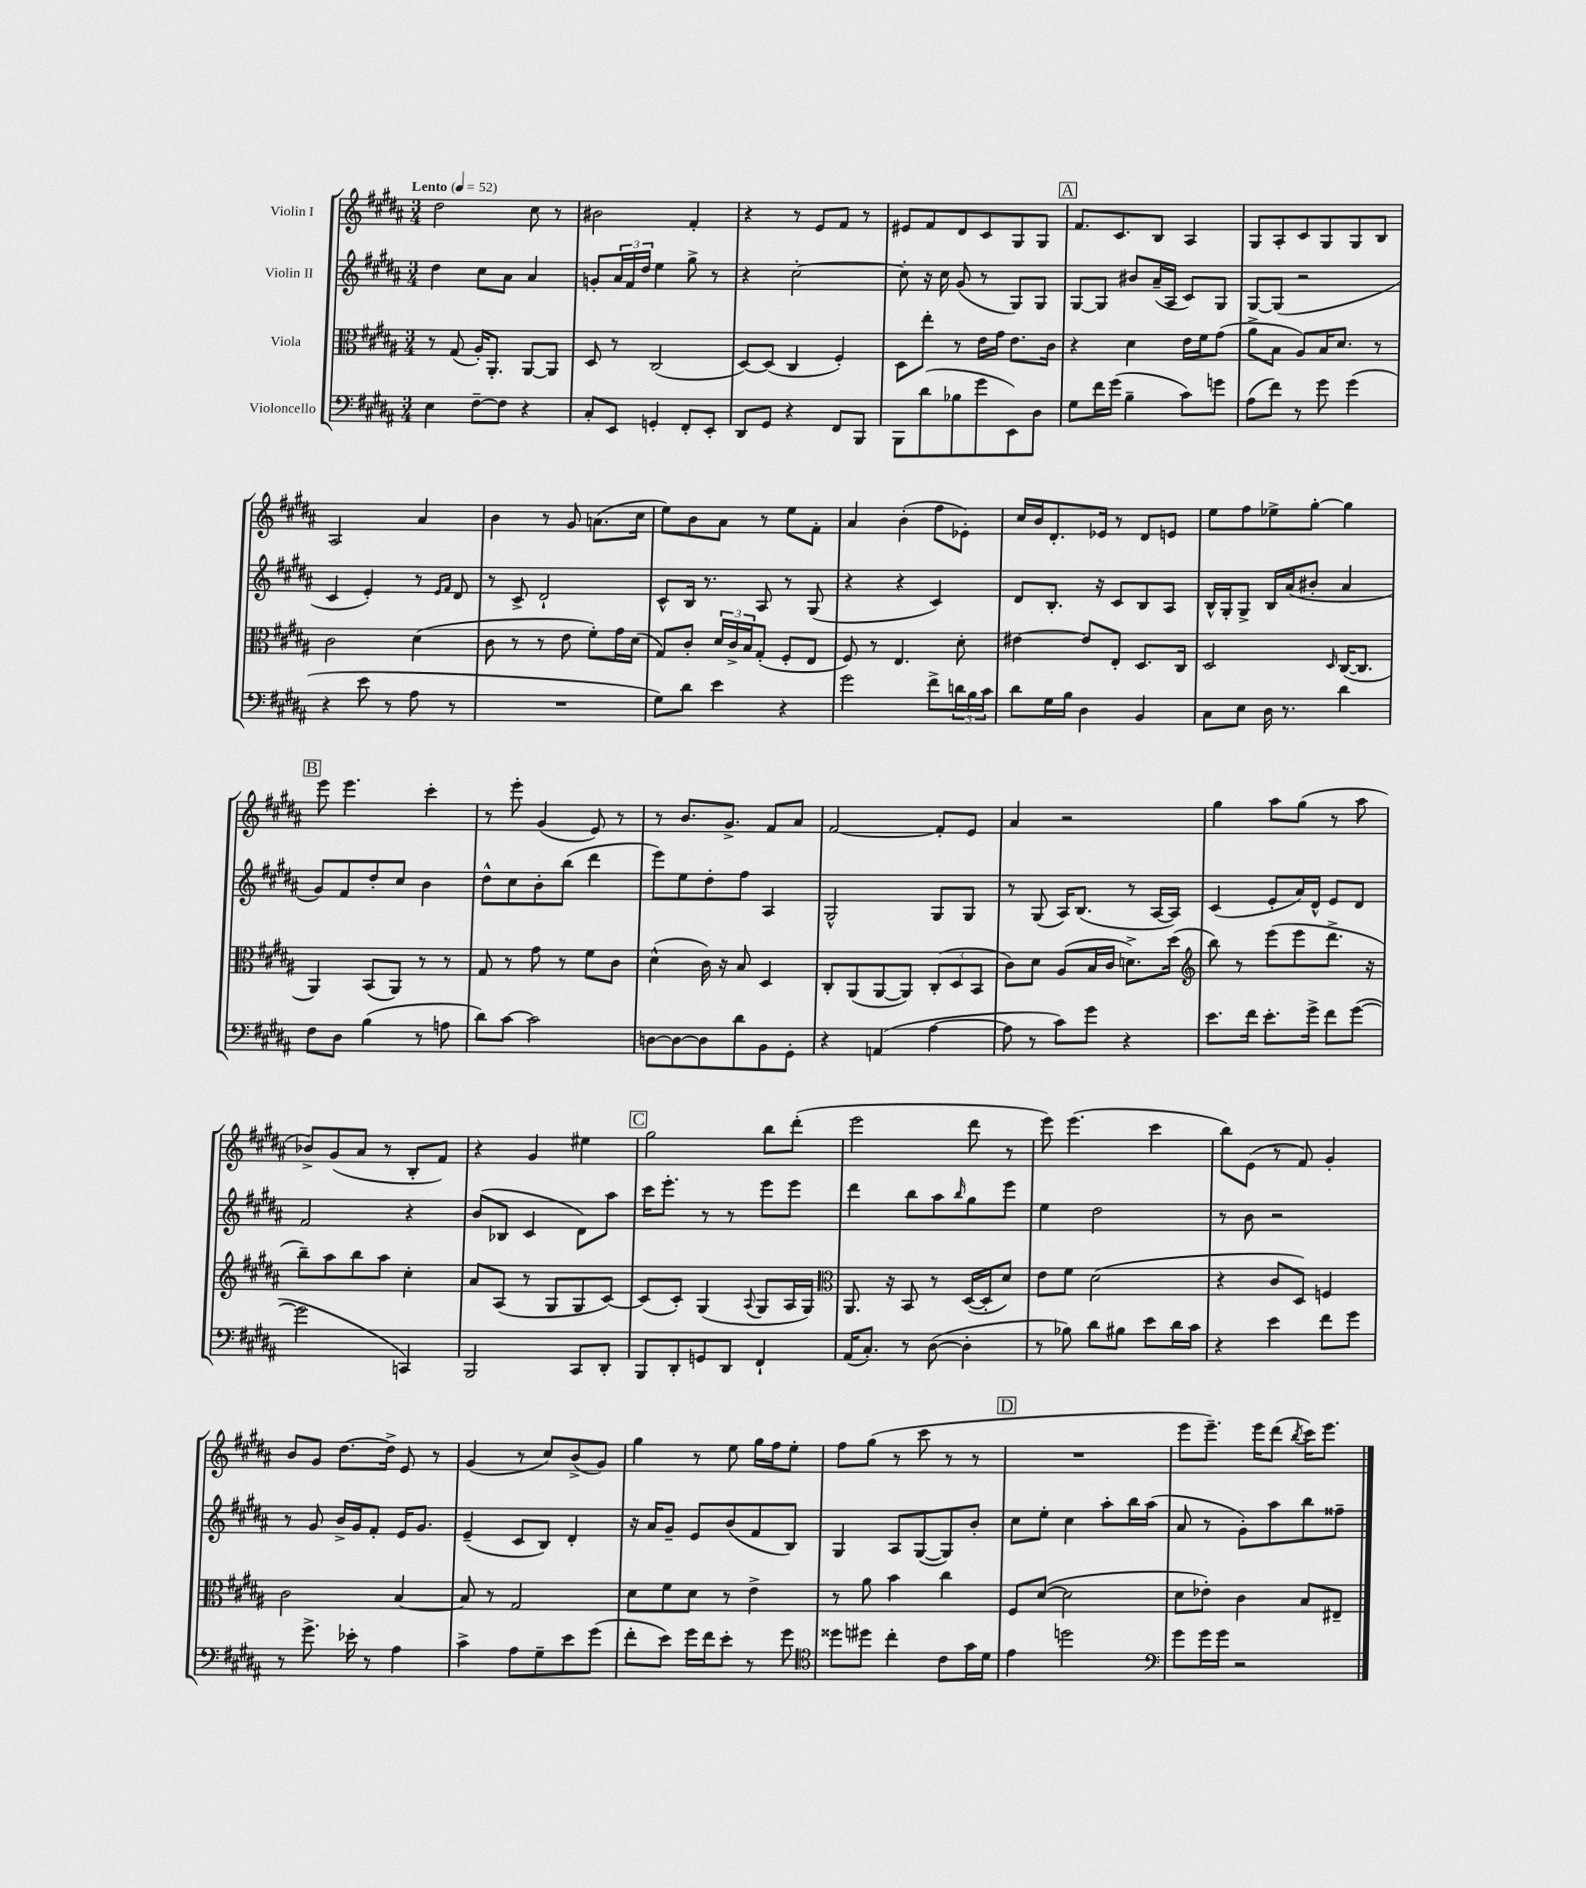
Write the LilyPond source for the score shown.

<<
\new StaffGroup <<
\new Staff = "s0" \with { instrumentName = "Violin I" } {
    \clef treble \key b \major \numericTimeSignature \time 3/4 \tempo "Lento" 4 = 52
    dis''2 cis''8 r8 |
    bis'2 fis'4-. |
    r4 r8 e'8 fis'8 r8 |
    eis'8 fis'8 dis'8 cis'8 gis8 gis8 |
    \mark \markup { \box "A" } fis'8. cis'8. b8 ais4 |
    gis8 ais8-. cis'8 gis8 gis8 b8 |
    ais2 ais'4 |
    b'4 r8 gis'8 a'8.( cis''16 |
    e''8) b'8 ais'8 r8 e''8 fis'8-. |
    ais'4 b'4-.( fis''8 ees'8-.) |
    cis''16 b'16 dis'8.-. ees'16 r8 dis'8 e'8 |
    e''8 fis''8 ees''8-> gis''8~-. gis''4 |
    \mark \markup { \box "B" } e'''8 e'''4. cis'''4-. |
    r8 e'''8-. gis'4( e'8) r8 |
    r8 b'8. gis'8.-> fis'8 ais'8 |
    fis'2~ fis'8-. e'8 |
    ais'4 r2 |
    gis''4 ais''8 gis''8( r8 ais''8 |
    bes'8->) gis'8( ais'8 r8 b8-. fis'8) |
    r4 gis'4 eis''4 |
    \mark \markup { \box "C" } gis''2 b''8 dis'''8-.( |
    e'''2 dis'''8 r8 |
    e'''8) e'''4.( cis'''4 |
    b''8) e'8( r8 fis'8) gis'4-. |
    b'8 gis'8 dis''8.~ dis''16-> e'8 r8 |
    gis'4( r8 cis''8) b'8->( gis'8) |
    gis''4 r8 e''8 gis''16 fis''16 e''8-. |
    fis''8 gis''8( r8 cis'''8 r8 r8 |
    \mark \markup { \box "D" } R2. |
    e'''8 e'''8.--) e'''16 dis'''8( \acciaccatura { b''8 } cis'''16) e'''8. \bar "|." |
}
\new Staff = "s1" \with { instrumentName = "Violin II" } {
    \clef treble \key b \major \numericTimeSignature \time 3/4
    dis''4 cis''8 ais'8 ais'4 |
    g'8-. \tuplet 3/2 { ais'16 fis'16 dis''16 } e''4 gis''8-> r8 |
    r4 cis''2~-. |
    cis''8-. r16 cis''16 gis'8( r8 gis8) gis8 |
    \mark \markup { \box "A" } gis8~ gis8 bis'8 ais'16--( ais16 cis'8) gis8 |
    gis8~ gis8( r2 |
    cis'4 e'4-.) r8 \grace { e'16 fis'16 } dis'8 |
    r8 cis'8-> dis'2-! |
    cis'8-^ b16 r8. ais8 r8 gis8( |
    r4 r4 cis'4) |
    dis'8 b8.-. r16 cis'8 b8 ais8 |
    b16-^ gis16-. gis8-> b16 ais'16( bis'8-. ais'4 |
    \mark \markup { \box "B" } gis'8) fis'8 dis''8-. cis''8 b'4 |
    dis''8-^ cis''8 b'8-. b''8( dis'''4 |
    e'''8) e''8 dis''8-. fis''8 ais4 |
    gis2-^ gis8 gis8 |
    r8 gis8( ais16) b8.( r8 ais16~ ais16) |
    cis'4( e'8-. ais'16) dis'16-^ e'8 dis'8 |
    fis'2 r4 |
    b'8( bes8 cis'4 dis'8) ais''8 |
    \mark \markup { \box "C" } cis'''16 e'''8.-. r8 r8 e'''8 e'''8 |
    dis'''4 b''8 ais''8 \grace { b''16 } gis''8 e'''8 |
    e''4 dis''2 |
    r8 b'8 r2 |
    r8 gis'8 b'16-> gis'16 fis'8-. e'16 gis'8. |
    e'4--( cis'8 b8) dis'4-. |
    r16 ais'16 gis'8-- e'8 b'8( fis'8 b8) |
    gis4 ais8 gis8~( gis8) b'8-. |
    \mark \markup { \box "D" } cis''8 e''8-. cis''4 ais''8-. b''16 ais''16( |
    ais'8 r8 gis'8-.) ais''8 b''8 fisis''8-- \bar "|." |
}
\new Staff = "s2" \with { instrumentName = "Viola" } {
    \clef alto \key b \major \numericTimeSignature \time 3/4
    r8 gis8( ais16-.) ais,8.-. ais,8~ ais,8 |
    dis8 r8 cis2( |
    dis8~) dis8( cis4 fis4-.) |
    dis8 e''8-. r8 e'16 gis'16 e'8. cis'16 |
    \mark \markup { \box "A" } r4 dis'4 e'16 fis'16 gis'8( |
    ais'8-> b8 ais8) b16 dis'8. r8 |
    cis'2 dis'4( |
    cis'8 r8 r8 e'8 fis'8-.) gis'16 dis'16( |
    gis8) cis'8-. \tuplet 3/2 { dis'16 cis'16-> b16 } gis8-.( fis8-. e8 |
    fis8) r8 e4. dis'8-. |
    eis'4~ eis'8 e8-. dis8. cis16 |
    dis2 \grace { dis16 } cis16~( cis8. |
    \mark \markup { \box "B" } ais,4) b,8( ais,8) r8 r8 |
    gis8 r8 gis'8 r8 fis'8 cis'8 |
    dis'4-^( cis'16) r16 b8 dis4 |
    cis8-. ais,8( ais,8~ ais,8) \tuplet 3/2 { cis8-.( dis8 b,8 } |
    cis'8) dis'8 ais8( b16 cis'16 d'8.->) dis''16( |
    \clef treble b''8) r8 e'''8( e'''8 dis'''8.-> r16 |
    b''8--) ais''8 b''8 ais''8 cis''4-. |
    ais'8 ais8( r8 gis8 gis8 cis'8~) |
    \mark \markup { \box "C" } cis'8( cis'8-.) gis4( \appoggiatura { ais8 } gis8 ais16 gis16) |
    \clef alto ais,8. r16 b,8 r8 dis16~( dis16-. dis'8) |
    e'8 fis'8 dis'2( |
    r4 cis'8 dis8) f4 |
    cis'2 b4~ |
    b8 r8 gis2 |
    dis'8 fis'8 dis'8 r8 e'4-> |
    r8 ais'8 b'4 cis''4 |
    \mark \markup { \box "D" } fis8 dis'8~( dis'2 |
    dis'8 ees'8-.) cis'4 b8 eis8-- \bar "|." |
}
\new Staff = "s3" \with { instrumentName = "Violoncello" } {
    \clef bass \key b \major \numericTimeSignature \time 3/4
    e4 fis8~-- fis8 r4 |
    cis8-. e,8 g,4-. fis,8-. e,8-. |
    dis,8 gis,8 r4 fis,8 b,,8 |
    b,,8 dis'8( bes8 gis'8 e,8) dis8 |
    \mark \markup { \box "A" } gis8 fis'16 gis'16( b4-- cis'8) g'8 |
    ais8( fis'8) r8 gis'8 gis'4( |
    r4 e'8 r8 ais8 r8 |
    R2. |
    gis8) dis'8 e'4 r4 |
    gis'2 fis'8-> \tuplet 3/2 { d'16 b16 cis'16 } |
    dis'8 gis16 b16 dis4 b,4 |
    cis8 e8 dis16 r8. dis'4 |
    \mark \markup { \box "B" } fis8 dis8 b4( r8 a8 |
    dis'8) cis'8~ cis'2 |
    d8~ d8~ d8 dis'8 b,8 gis,8-. |
    r4 a,4( ais4~ |
    ais8 r8 cis'8) gis'8 r4 |
    e'8. fis'16 e'8.-. gis'16-> fis'8 gis'8~( |
    gis'2 c,4) |
    b,,2 cis,8 dis,8-. |
    \mark \markup { \box "C" } b,,8 dis,8-. g,8 dis,8 fis,4-! |
    ais,16( cis8.-.) r8 dis8~( dis4-. |
    r8 bes8) dis'8 bis8 e'8 dis'16 cis'16 |
    r4 e'4 fis'8 gis'8 |
    r8 gis'8.-> ees'16-. r8 ais4 |
    cis'4-> ais8 gis8-- e'8 gis'8( |
    fis'8-. e'8) gis'16 fis'16 e'8-. r8 gis'8 |
    \clef tenor disis''8 dis''8 cis''4-. cis'8 gis'16 dis'16 |
    \mark \markup { \box "D" } e'4 d''2 |
    \clef bass gis'8 gis'16 gis'16 r2 \bar "|." |
}
>>
>>
\layout { \context { \Score \remove "Bar_number_engraver" } }
